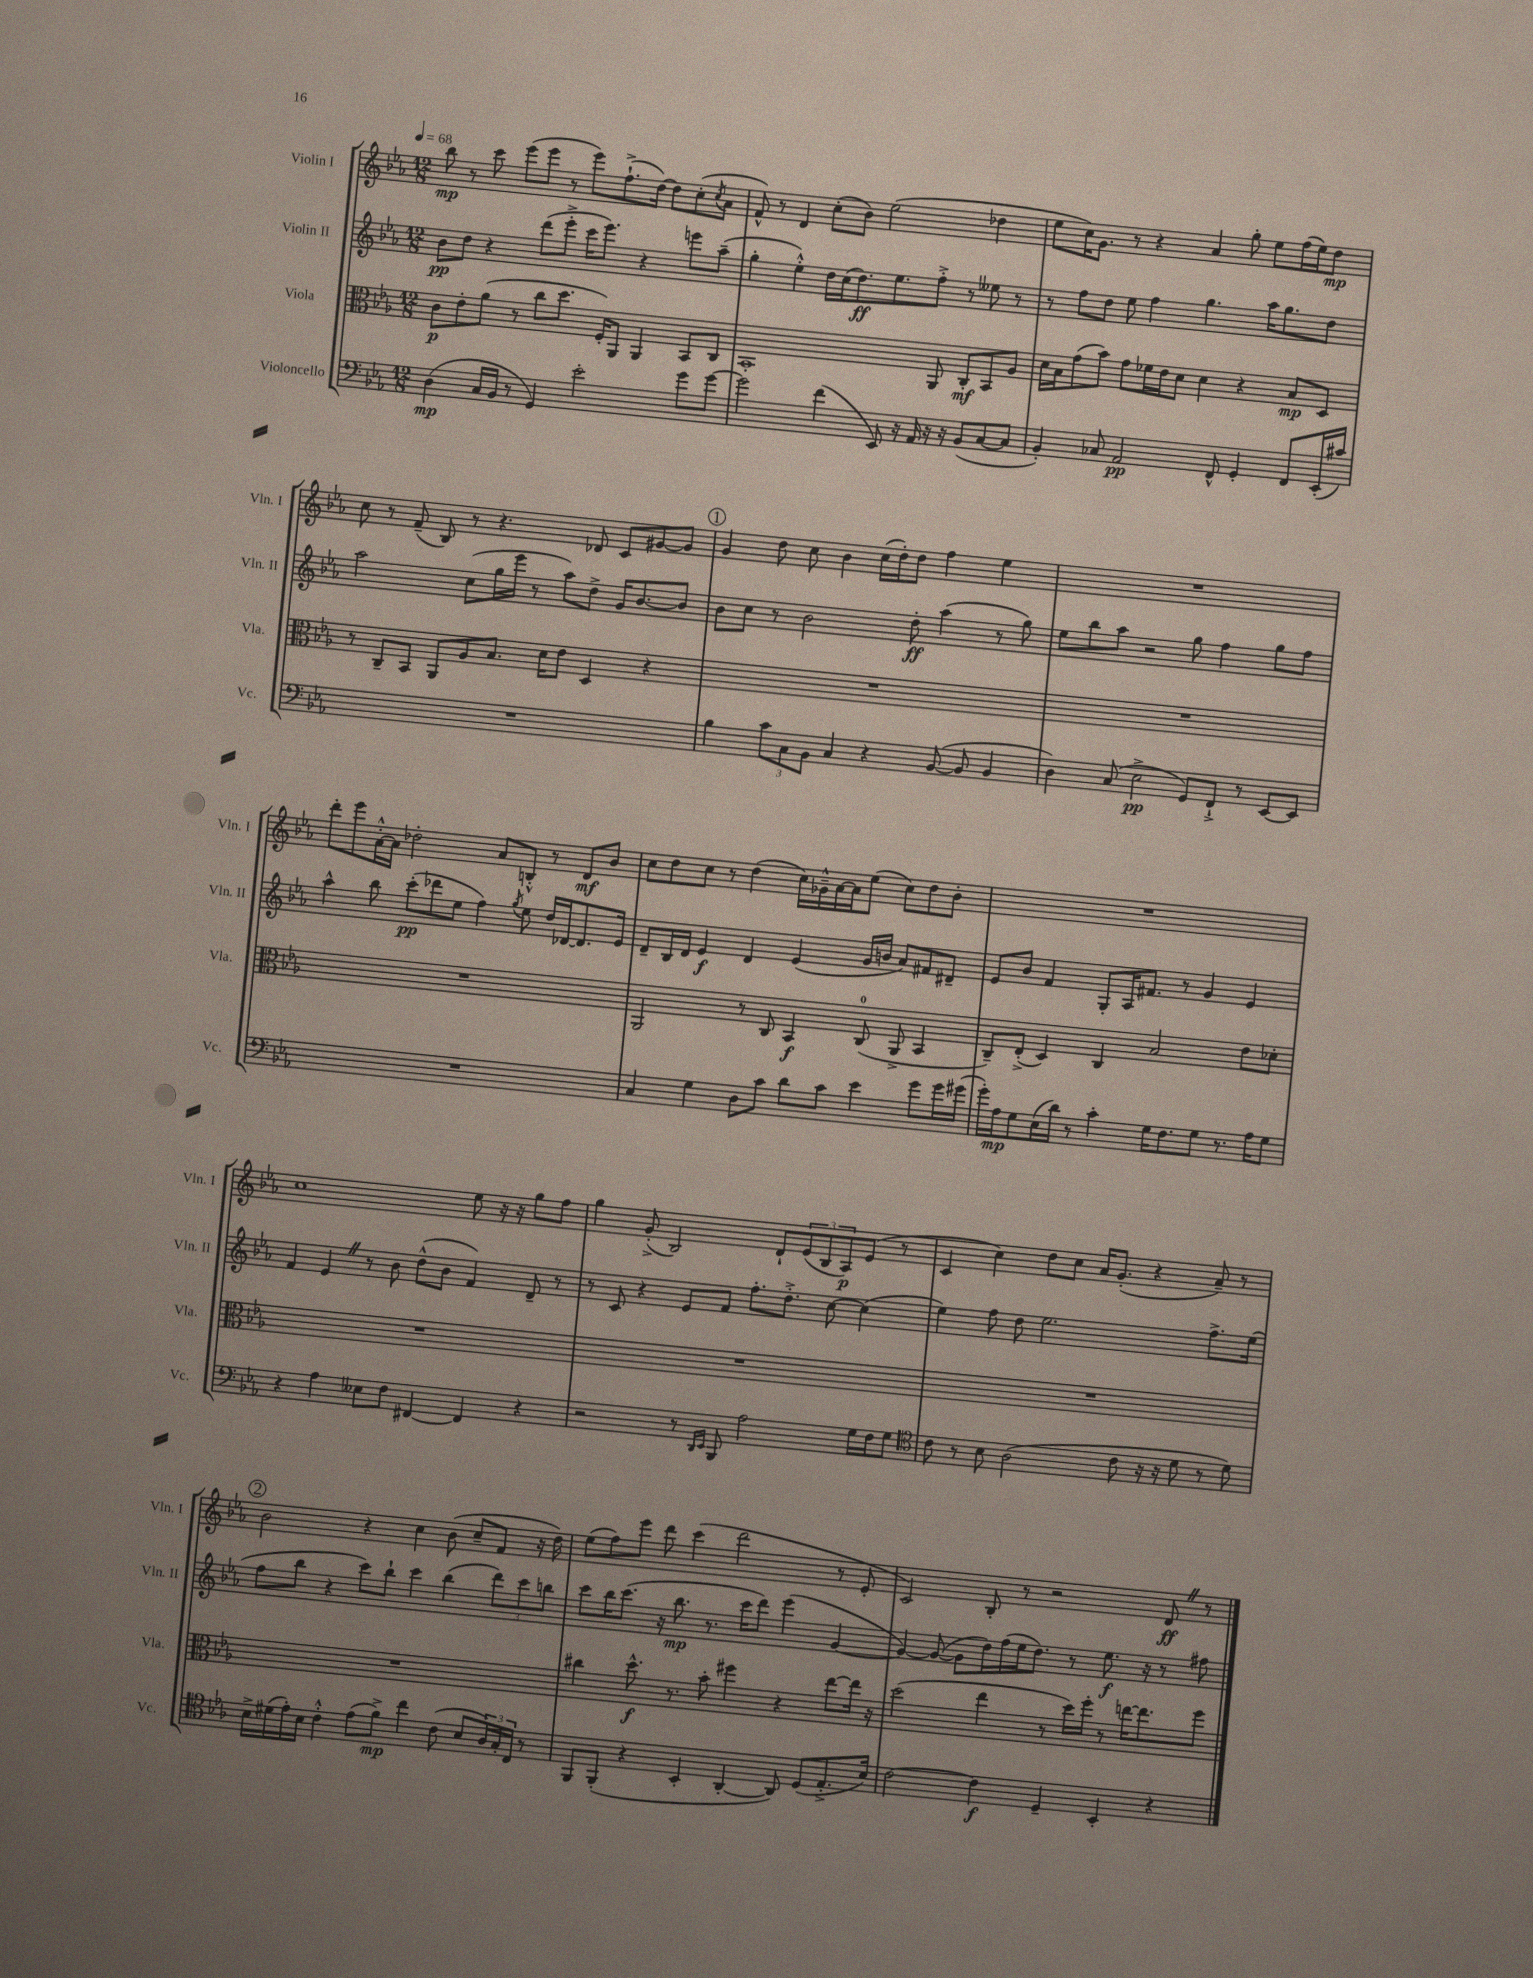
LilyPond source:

<<
\new StaffGroup <<
\new Staff = "s0" \with { instrumentName = "Violin I" shortInstrumentName = "Vln. I" } {
    \clef treble \key ees \major \numericTimeSignature \time 12/8 \tempo 4 = 68
    bes''8\mp r8 c'''8 ees'''8( ees'''8 r8 ees'''8) f''8.-!->( d''16~) d''8 c''8-.( \acciaccatura { c''8 } aes'8 |
    f'8-^) r8 d'4 c''8-.( bes'8) ees''2( des''4 |
    ees''8 c''16) g'8. r8 r4 aes'4 g''8-. ees''8 f''16( ees''16) d''8\mp |
    c''8 r8 f'8--( bes8) r8 r4. des'8 c'8 gis'8~ gis'8 |
    \mark \markup { \circle "1" } g'4 d''8 c''8 bes'4 c''16( d''16-.) d''8 f''4 ees''4 |
    R1. |
    d'''8-. ees'''8 aes'16~-.-^ aes'16 des''2-. aes'8 b8-.-^ r8 d'8\mf bes'8 |
    c''8 d''8 c''8 r8 d''4( c''16) ges'16---^ aes'16~ aes'16 ees''8( c''8) d''8 bes'8-. |
    R1. |
    c''1 ees''8 r16 r16 g''8 f''8 |
    g''4 g'8-.->( bes2) d'8-! \tuplet 3/2 { ees'8( bes8 aes8\p) } ees'8( r8 |
    c'4 c''4) d''8 c''8 aes'16 g'8.-.( r4 aes'8--) r8 |
    \mark \markup { \circle "2" } bes'2 r4 c''4 bes'8( c''8-- f'8 r16 d''16) |
    ees''8( f''8) ees'''8 d'''8 c'''4( d'''2 r8 ees'8-. |
    c'2) bes8-. r8 r2 d'8\ff \once \override BreathingSign.text = \markup { \musicglyph "scripts.caesura.straight" } \breathe r8 \bar "|." |
}
\new Staff = "s1" \with { instrumentName = "Violin II" shortInstrumentName = "Vln. II" } {
    \clef treble \key ees \major \numericTimeSignature \time 12/8
    bes'8\pp d''8 r4 d'''8( ees'''8-.-> c'''16 ees'''8.) r4 e'''8 aes''8--( |
    g''4-. ees''4-.-^) d''16 c''16( d''8.\ff) ees''8. f''8-.-> r8 eeses''8 r8 |
    r8 f''8 d''8 ees''8 f''4 g''4. aes''16 g''8. d''8 |
    aes''2 c''8( g''16 ees'''16 r8 aes''8) d''8-> g'16 bes'8.~ bes'8 |
    \mark \markup { \circle "1" } bes'8 c''8 r8 bes'2 d''8-.\ff aes''4( r8 g''8) |
    ees''8 bes''8 aes''8 r2 g''8 f''4 g''8 f''8 |
    aes''4-^ bes''8 c'''8-.\pp( des'''8 ees''8 f''4) \acciaccatura { g''8 } ees''8 d''16 des'16~ des'8. ees'16 |
    d'8-- bes16 d'16 ees'4\f d'4 ees'4( g'16 b'16 aes'8) fis'8 dis'8-- |
    ees'8 bes'8 f'4 g8-. aes16 fis'8. r8 g'4 ees'4 |
    f'4 ees'4 \once \override BreathingSign.text = \markup { \musicglyph "scripts.caesura.straight" } \breathe r8 bes'8 d''8-^( bes'8 f'4) d'8-- r8 |
    r8 c'8 r4 ees'8 f'8 f''8.-. d''8.-.-> c''8~ c''4( |
    ees''4) f''8 d''8 ees''2. f''8.-> ees''16( |
    \mark \markup { \circle "2" } f''8 bes''8 r4 c'''8) bes''8-! c'''4 bes''4( \tuplet 3/2 { d'''8) c'''8 b''8 } |
    c'''8 bes''16 c'''8.( r16 bes''8.\mp r8. c'''16 d'''8) ees'''4( g'4~ |
    g'4~) g'8~( g'8 d''16) f''16( ees''16 d''8.) r8 ees''8.\f r16 r8 fis''8 \bar "|." |
}
\new Staff = "s2" \with { instrumentName = "Viola" shortInstrumentName = "Vla." } {
    \clef alto \key ees \major \numericTimeSignature \time 12/8
    c'8\p ees'8-. aes'8( r8 c''8 d''8. f16-.) aes,8 aes,4 bes,8 c8 |
    bes,1-. aes,8 c8-.\mf bes,8 aes8 |
    d'16 bes16 g'8( bes'8) g'8 fes'16 ees'16 d'8 d'4 r4 bes8\mp d8 |
    r8 c8-- bes,8 aes,8 aes8 bes8. d'16 ees'8 d4 r4 |
    \mark \markup { \circle "1" } R1. |
    R1. |
    R1. |
    aes,2 r8 c8 bes,4\f c8-0( aes,8-> bes,4 |
    c8--) ees8-.->( d4) c4 bes2 ees'8 des'8-. |
    R1. |
    R1. |
    R1. |
    \mark \markup { \circle "2" } R1. |
    cis''4 d''8.-^\f r8. bes'8-. fis''4 r4 ees''8~ ees''16 r16 |
    d''2( ees''4 r8 d''16) f''16-. r8 e''16~ e''8. f''8 \bar "|." |
}
\new Staff = "s3" \with { instrumentName = "Violoncello" shortInstrumentName = "Vc." } {
    \clef bass \key ees \major \numericTimeSignature \time 12/8
    d4\mp( c16 bes,16 r8 g,4) ees'2-. g'8 g'8~ |
    g'2 f'4( ees,8) r16 aes,16 r16 r16 bes,8( c8~ c8 |
    bes,4-.) ces8 aes,2\pp f,8-^ g,4-. f,8 ees,16-.( cis'16) |
    R1. |
    \mark \markup { \circle "1" } bes4 \tuplet 3/2 { c'8 c8 bes,8 } c4 r4 bes,8~( bes,8 bes,4 |
    d4) c8( ees2->\pp g,8) f,8-!-> r8 ees,8~ ees,8 |
    R1. |
    c4 g4 d8 c'8 d'8 c'8 ees'4 g'8 g'16 gis'16( |
    g'16-.) aes16\mp g8 ees16( d'16) r8 c'4-. g16 f8. g8 r8. aes16 g8 |
    r4 aes4 eeses8 f8 fis,4~ fis,4 r4 |
    r2 r8 \grace { d,16 ees,16 } bes,,8 aes2 g16 f16 g8 |
    \clef tenor c'8 r8 bes8 aes2( c'8 r16 r16 d'8 r8 d'8) |
    \mark \markup { \circle "2" } bes16-> dis'16( ees'16-.) bes16 c'4-.-^ ees'8( f'8->\mp) c''4 c'8( bes8 \tuplet 3/2 { aes16) g16-. c16 } r8 |
    f,8 f,8-.( r4 bes,4-. aes,4~-. aes,8) d8( ees8.-.-> bes16) |
    c'2~ c'4\f d4-- bes,4-. r4 \bar "|." |
}
>>
>>
\layout { \context { \Score \remove "Bar_number_engraver" } }
